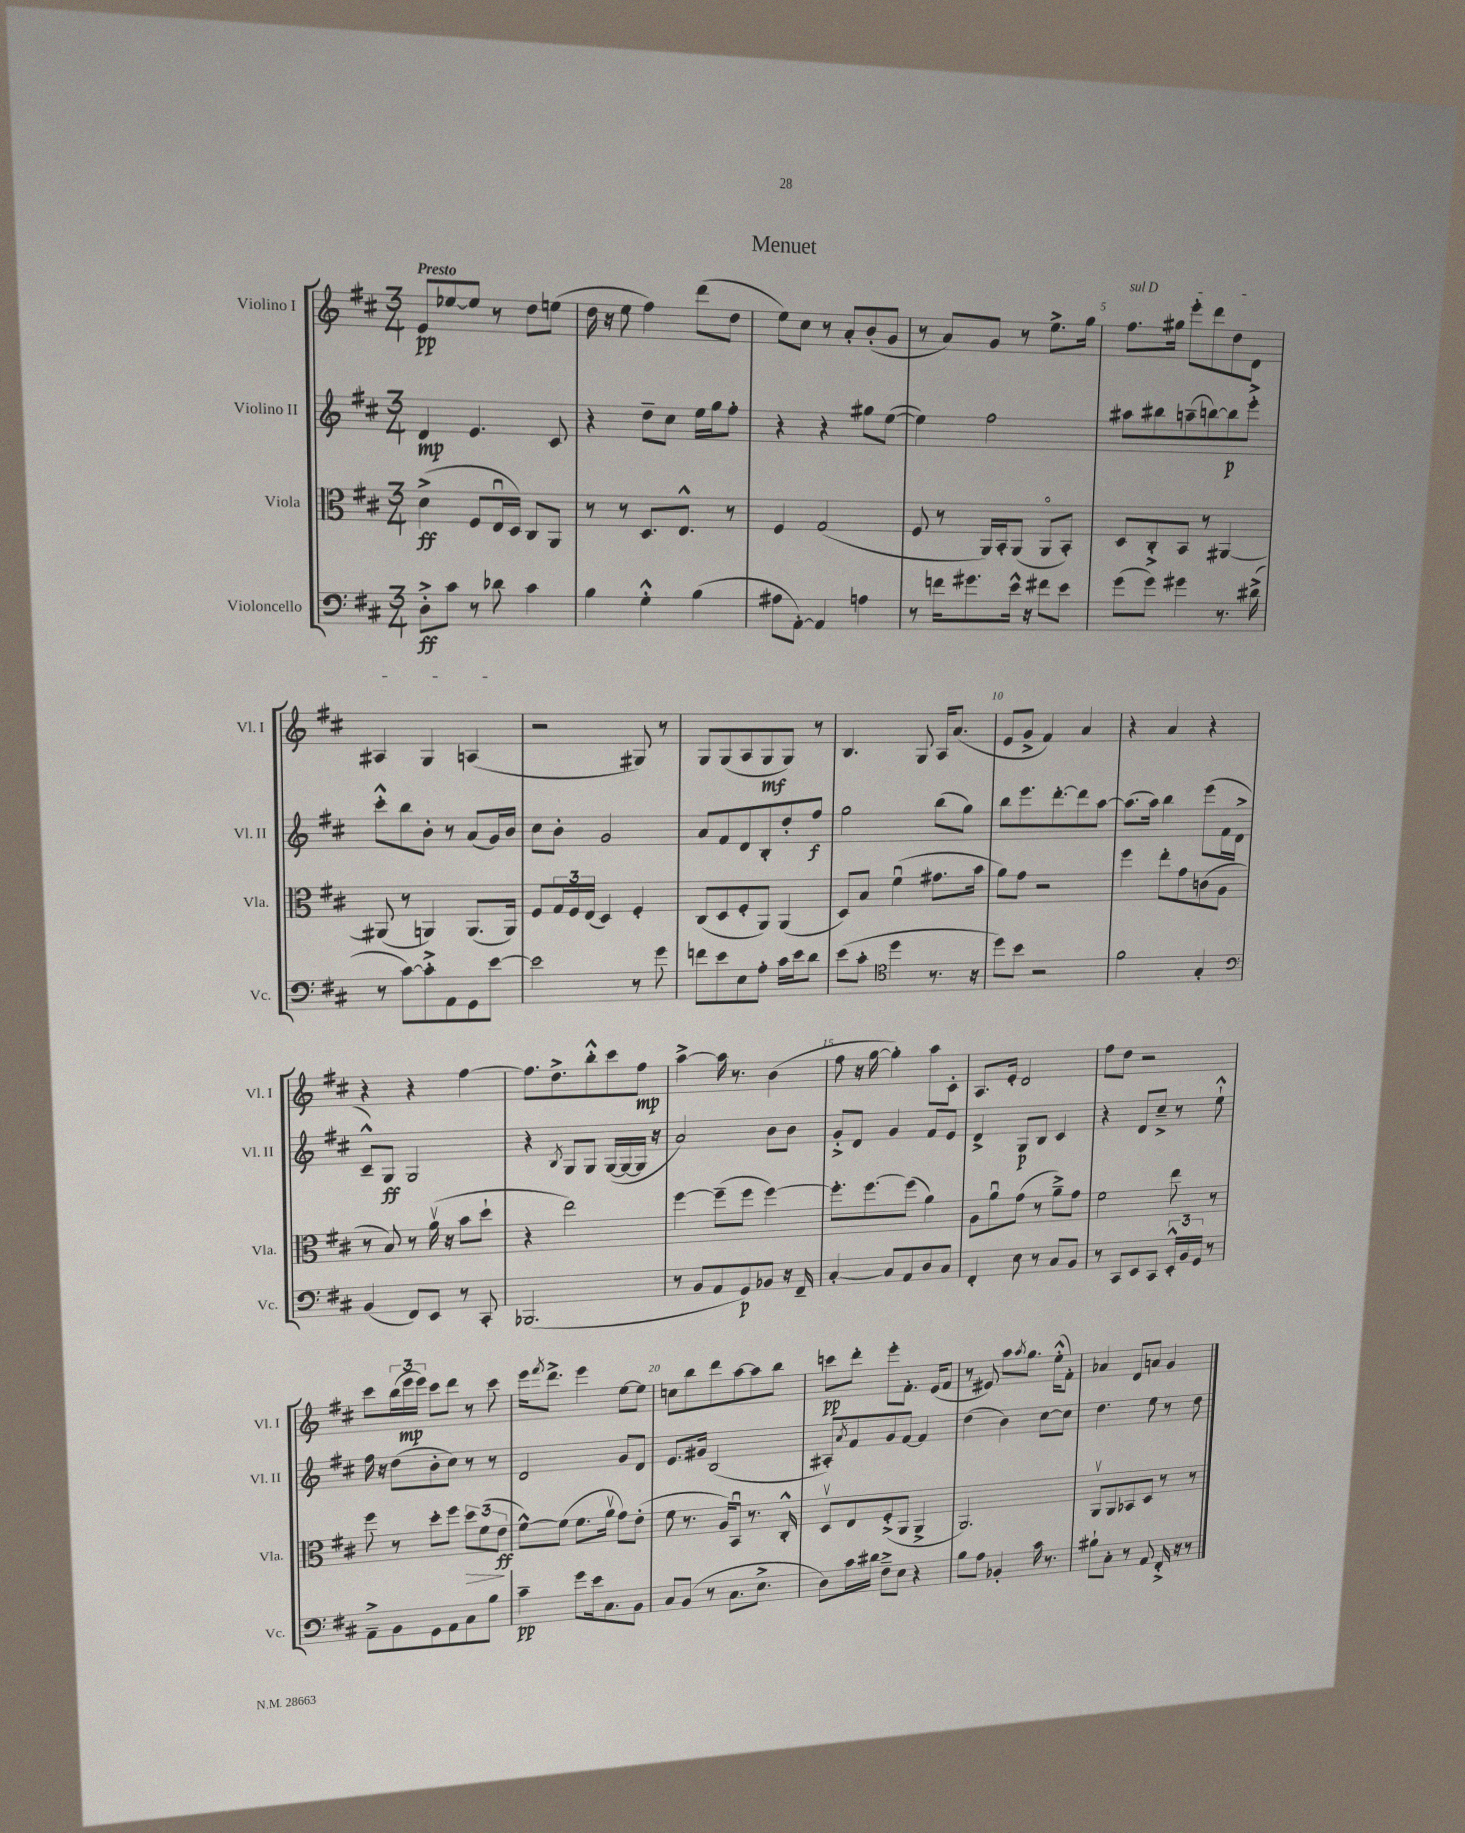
\header { title = "Menuet" }
<<
\new StaffGroup <<
\new Staff = "s0" \with { instrumentName = "Violino I" shortInstrumentName = "Vl. I" } {
    \clef treble \key d \major \numericTimeSignature \time 3/4 \tempo "Presto"
    e'8\pp ees''8~ ees''8 r8 d''8 e''8( |
    d''16 r16 e''8 fis''4) d'''8( d''8 |
    e''8) cis''8 r8 a'8-. b'8-.( g'8 |
    r8 a'8) g'8 r8 e''8.-> g''16 |
    \once \override TextSpanner.bound-details.left.text = \markup { \italic "sul D" } fis''8.\startTextSpan gis''16 e'''8-. d'''8 d''8 d'8 |
    ais4 g4 a4\stopTextSpan( |
    r2 gis8) r8 |
    g8 g8( a8 g8\mf g8) r8 |
    b4. g8 a16 a'8.( |
    e'8 g'8-> fis'4) a'4 |
    r4 a'4 r4 |
    r4 r4 fis''4~ |
    fis''8. d''8.-> b''8-.-^ cis'''8 fis''8\mp |
    a''4~-> a''16 r8. b'4( |
    fis''8 r16 g''16~ g''4-.) a''8 cis'8-. |
    a8. e'16-. d'2 |
    fis''8 d''8 r2 |
    cis'''8 \tuplet 3/2 { b''16( e'''16\mp e'''16) } cis'''8 d'''8 r8 cis'''8 |
    e'''16 \acciaccatura { fis'''8 } d'''8.-> e'''4 e''8~ e''8 |
    c''8 b''8 d'''8 a''8~ a''8 b''8 |
    c'''8\pp d'''8-. e'''8-. fis'8.-. e'16( fis'8 |
    r8 eis'8) a''8 \acciaccatura { a''8 } g''8. e''16-.-^( fis'8-.) |
    aes'4 d'8 a'8 g'4 \bar "|." |
}
\new Staff = "s1" \with { instrumentName = "Violino II" shortInstrumentName = "Vl. II" } {
    \clef treble \key d \major \numericTimeSignature \time 3/4
    d'4\mp e'4. cis'8 |
    r4 d''8-- cis''8 e''16 g''16 fis''8-. |
    r4 r4 gis''8 e''8~( |
    e''4) fis''2 |
    ais''8 bis''8 a''8--( b''8~) b''8\p e'''8-.-> |
    cis'''8-.-^ b''8 b'8-. r8 a'8( g'16) b'16 |
    cis''8 b'8-. g'2 |
    a'8 fis'8 d'8 b8-. d''8-. fis''8\f |
    g''2 b''8( g''8) |
    b''8 e'''8. d'''8.~-. d'''8 a''8~ |
    a''8.( a''16) b''4 e'''8( fis'16 d'16-> |
    cis'8---^) g8\ff g2 |
    r4 \acciaccatura { b8 } g8 g8 g16~( g16~ g16 r16 |
    a'2) b'8 b'8 |
    g'8-.-> d'8 g'4 fis'8 e'8 |
    d'4-> g8\p b8 cis'4 |
    r4 d'8 cis''8---> r8 e''8-!-^ |
    fis''16 r16 d''8( b'8-. cis''8) r8 r8 |
    d'2 g'8 d'8 |
    e'8. gis'16 b2( |
    ais8-.) \acciaccatura { a'8 } fis'8 g'8 fis'8~ fis'4 |
    d''4( b'4) cis''8~ cis''8 |
    d''4. e''8 r8 d''8 \bar "|." |
}
\new Staff = "s2" \with { instrumentName = "Viola" shortInstrumentName = "Vla." } {
    \clef alto \key d \major \numericTimeSignature \time 3/4
    d'4->\ff( fis8 e16\downbow d16) cis8 a,8 |
    r8 r8 d8. e8.-^ r8 |
    fis4 g2( |
    fis8 r8 a,16) b,16-. a,8( a,8\flageolet b,8-.) |
    d8 cis8-.-> b,8 r8 ais,4~ |
    ais,8( r8 a,4) a,8.( a,16) |
    fis8 \tuplet 3/2 { g16 fis16 e16( } d4) fis4-. |
    cis8( d8 fis8-. a,8) a,4( |
    d8) b8 fis'4\downbow( gis'8. b'16 |
    a'8) g'8 r2 |
    fis''4 e''8-. g'8 c'8( a8 |
    r8 b8) r8 a'16\upbow( r16 b'8 d''8-! |
    r4 e''2) |
    fis''4~ fis''8--( fis''8 fis''4~) |
    fis''8.-. fis''8.~ fis''8( a'4) |
    a8 a'8\downbow g'8( r8 a'8--->) g'8 |
    fis'2 e''8 r8 |
    fis''8 r8 d''8-. fis''8 \tuplet 3/2 { d''8\> fis'8( e'8\ff\! } |
    fis'8~-^) fis'8( fis'8. a'16\upbow g'8) e'8-.( |
    fis'8 r8. a16) b,8\downbow r8. cis16-.-^ |
    d8\upbow e8 fis8-.->( a,8 a,4-> |
    a,2.) |
    a,8\upbow a,8 bes,8 d8 r8 r8 \bar "|." |
}
\new Staff = "s3" \with { instrumentName = "Violoncello" shortInstrumentName = "Vc." } {
    \clef bass \key d \major \numericTimeSignature \time 3/4
    d8-.->\ff cis'8 r8 des'8 cis'4 |
    b4 g4-.-^ b4( |
    ais8 a,8~-.) a,4 a4 |
    r8 f'16 gis'8. e'16-^ r16 fis'8 e'8 |
    g'8( g'8) gis'4 r8. dis'16->( |
    r8 cis'8~) cis'8-.-> a,8 g,8 e'8~ |
    e'2 r8 g'8 |
    f'8 e'8 e8 a8-. cis'16 e'16 d'8 |
    e'8( cis'8-. \clef tenor d''4 r8. r16 |
    d''8) b'8 r2 |
    fis'2 g4-. |
    \clef bass b,4( fis,8) e,8 r8 cis,8-. |
    bes,,2.( |
    r8 b,8 a,8 g,8\p) bes,8 r16 fis,16-- |
    cis4~-. cis8 a,8 d8 cis8 |
    fis,4-. e8 r8 cis8 b,8 |
    r8 cis,8 e,8 cis,8 \tuplet 3/2 { e,16-.-^ b,16 g,16 } r8 |
    a,8---> b,8 g,8 a,8 cis8 b8 |
    cis'4--\pp g'8 e'16 cis8. b,8 |
    cis8 b,8( r8 cis8. e8.-> |
    d8) cis'16 dis'16 fis8---> e8 r4 |
    b8 a8 bes,4-. cis'16 r8. |
    bis8-! cis8-. r8 a,8 fis,16-.-> r16 r8 \bar "|." |
}
>>
>>
\layout { \context { \Score \override BarNumber.break-visibility = ##(#f #t #t) barNumberVisibility = #(every-nth-bar-number-visible 5) } }
